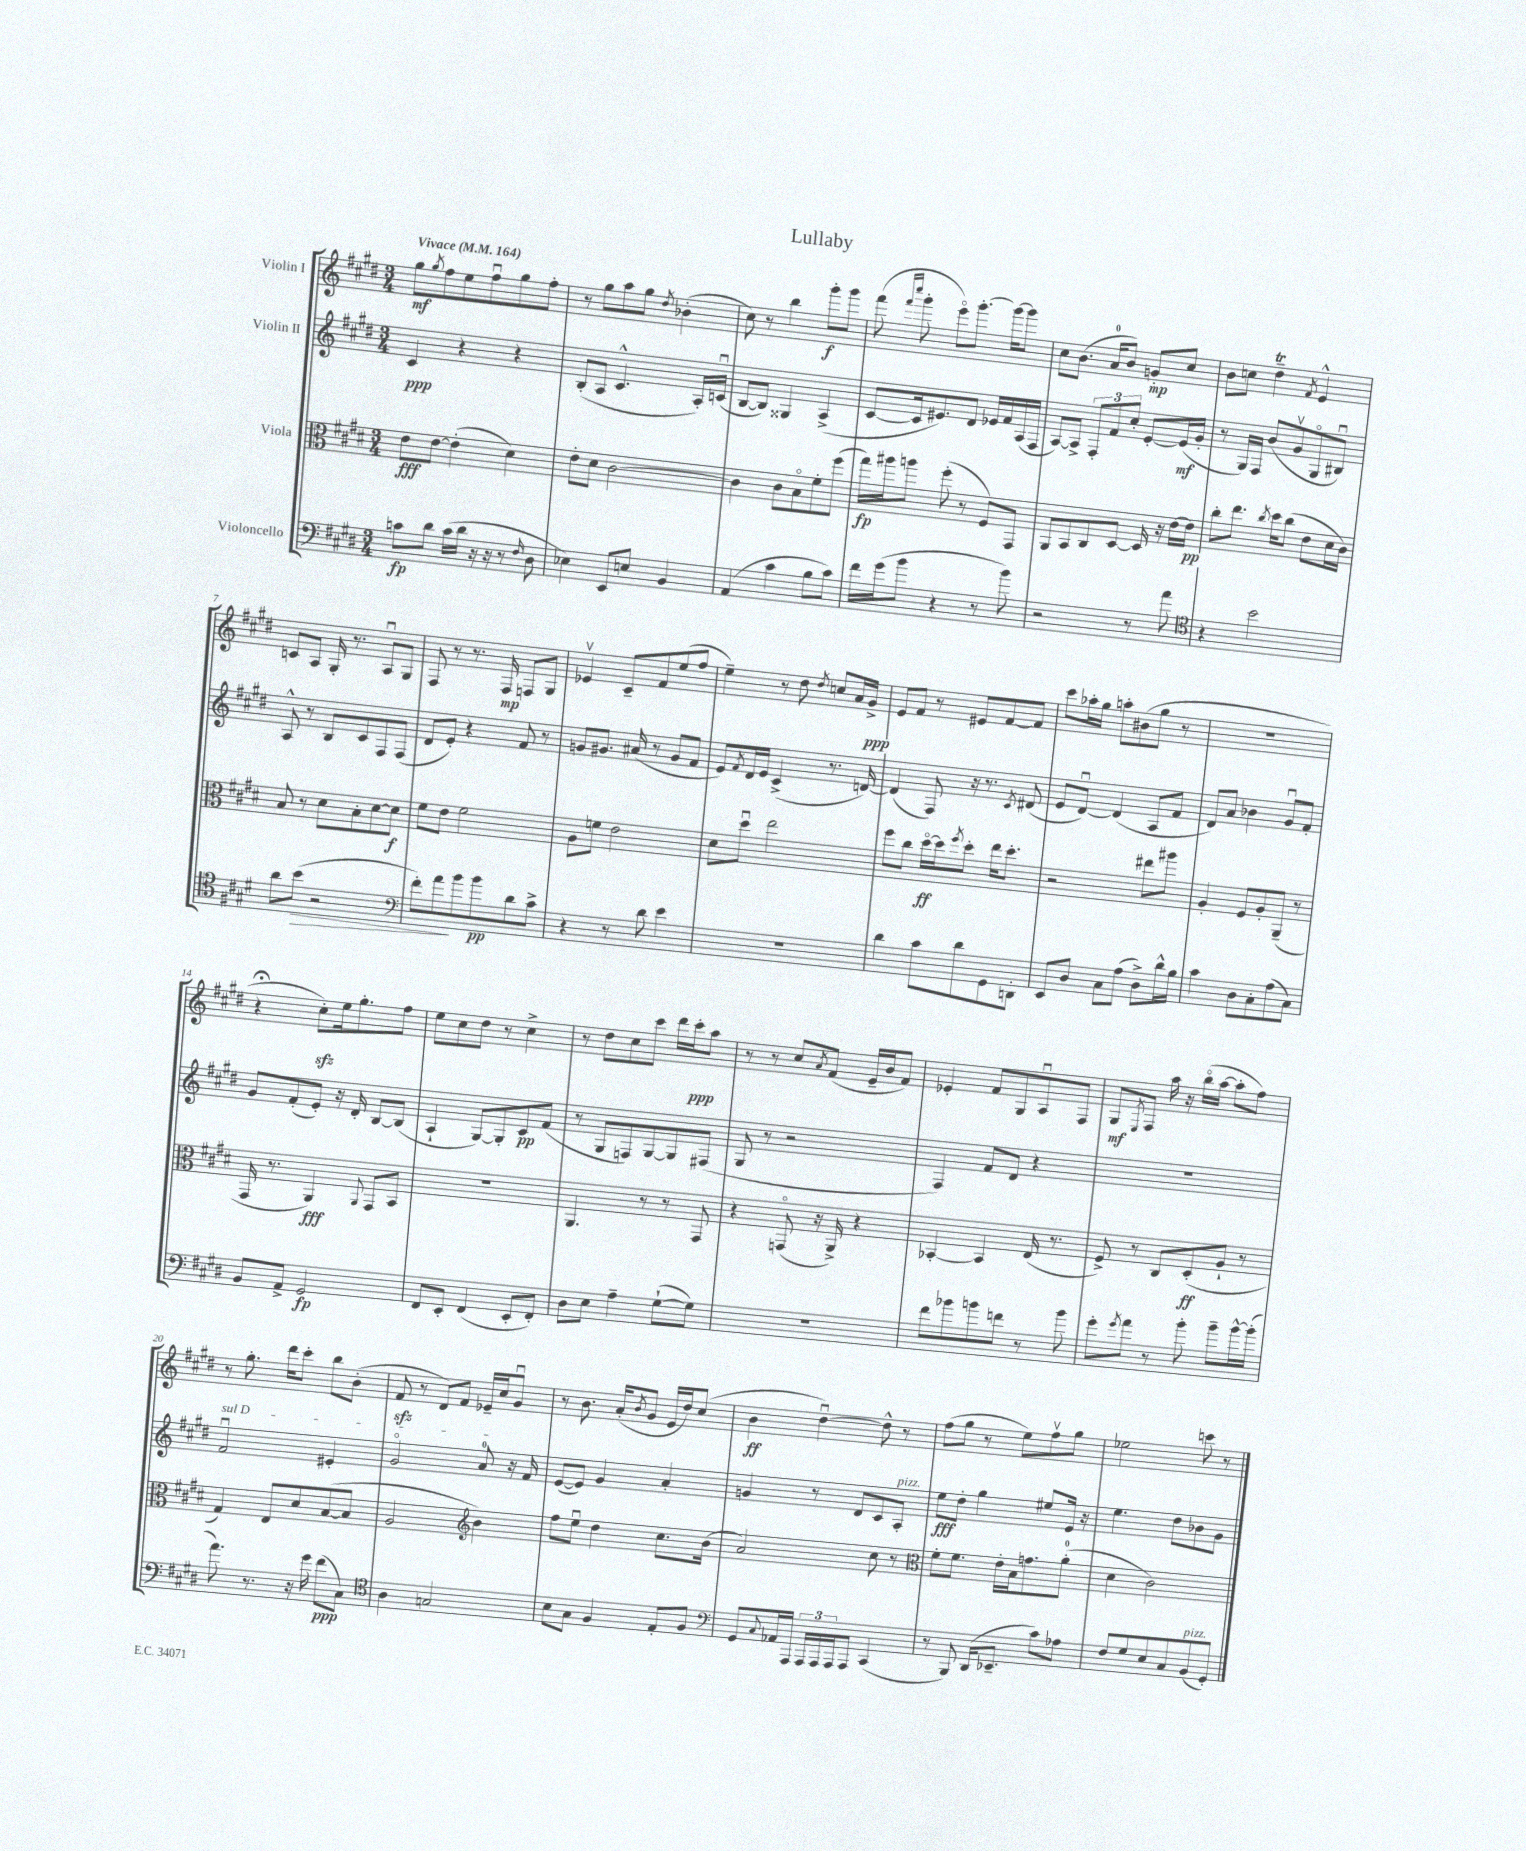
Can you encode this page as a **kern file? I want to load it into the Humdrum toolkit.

**kern	**dynam	**kern	**dynam	**kern	**dynam	**kern	**dynam
*part4	*part4	*part3	*part3	*part2	*part2	*part1	*part1
*staff4	*staff4	*staff3	*staff3	*staff2	*staff2	*staff1	*staff1
*I"Violoncello	*	*I"Viola	*	*I"Violin II	*	*I"Violin I	*
*clefF4	*	*clefC3	*	*clefG2	*	*clefG2	*
*k[f#c#g#d#]	*	*k[f#c#g#d#]	*	*k[f#c#g#d#]	*	*k[f#c#g#d#]	*
*M3/4	*	*M3/4	*	*M3/4	*	*M3/4	*
*MM164	*	*MM164	*	*MM164	*	*MM164	*
=1	=1	=1	=1	=1	=1	=1	=1
!	!	!	!	!	!	!LO:TX:a:B:t=Vivace	!
8cn\L	fp	8e\L	fff	4c#/	ppp	8gg#\L	mf
.	.	.	.	.	.	8qgg#/	.
8d#\J	.	[8e\J	.	.	.	8ff#\	.
(16c\LL	.	(4e'\]	.	4r	.	8ee\	.
16d#\JJ	.	.	.	.	.	.	.
16r	.	.	.	.	.	8ff#u\	.
16r	.	.	.	.	.	.	.
8r	.	4d#\)	.	4r	.	8gg#\	.
16qqF#/	.	.	.	.	.	.	.
8D#\	.	.	.	.	.	8ff#'\J	.
=2	=2	=2	=2	=2	=2	=2	=2
4E-X\)	.	8e'\L	.	(8B'/L	.	8r	.
.	.	8d#\J	.	8A/J	.	8gg#\L	.
8EE/L	.	[2c#\	.	4.c#^^/	.	8aa\	.
8En/J	.	.	.	.	.	8gg#\J	.
.	.	.	.	.	.	8qdd#/	.
4BB/	.	.	.	.	.	(4b-X'\	.
.	.	.	.	16A'/LL)	.	.	.
.	.	.	.	(16cnu/JJ	.	.	.
=3	=3	=3	=3	=3	=3	=3	=3
(4AA/	.	4c#\]	.	[8B/L	.	8cc#\)	.
.	.	.	.	8B/J])	.	8r	.
4c#\	.	8c#\L	.	4G##X/	.	4bb\	.
.	.	8B\	.	.	.	.	.
8B\L	.	8f#'\	.	(4A^/	.	8ggg#'\L	f
8c#\J)	.	(8ff#\J	.	.	.	8ggg#\J	.
=4	=4	=4	=4	=4	=4	=4	=4
16f#\LL	.	16gg#\LL)	fp	[8c#/L	.	(8fff#\	.
(16g#\J	.	16aa#X\J	.	.	.	.	.
.	.	.	.	.	.	16qqfff#/LL	.
.	.	.	.	.	.	16qqcccc#/JJ	.
8b\J	.	8aan\J	.	16c#/k]	.	8ggg#'\	.
.	.	.	.	8.e#X/)	.	.	.
4r	.	(8ff#'\	.	.	.	8eee\L)	.
.	.	8r	.	8d#/J	.	[8.ggg#'\J	.
8r	.	8F#/L)	.	16e-X/LL	.	.	.
.	.	.	.	16f#/	.	16ggg#\KL_	.
8b\)	.	8GG#/J	.	(16A/	.	8ggg#\J]	.
.	.	.	.	16F#/JJ	.	.	.
=5	=5	=5	=5	=5	=5	=5	=5
2r	.	8AA/L	.	[8A/L)	.	8cc#\L	.
.	.	8BB/	.	8A^/J]	.	(8.b\J	.
.	.	8C#/	.	12F#'/L	.	.	.
.	.	.	.	.	.	16a/KL	.
.	.	.	.	12f#/	.	.	.
.	.	[8D#/J	.	.	.	8b/J)	.
.	.	.	.	12cc#'/J	.	.	.
8r	.	16D#/]	.	[8e'/L	.	8gn'/L	mp
.	.	16r	.	.	.	.	.
8a\	.	[16e\LL	.	(16e/L]	mf	8cc#/J	.
.	.	16e\JJ]	pp	16g#'/JJ	.	.	.
=6	=6	=6	=6	=6	=6	=6	=6
*clefC4	*	*	*	*	*	*	*
4r	.	8cc#'\L	.	8r	.	8b\L	.
.	.	8.ee\J	.	16G#/LL)	.	8ccn\J	.
.	.	.	.	16F#/JJ	.	.	.
2b\	.	.	.	(8b/L	.	4dd#t~\	.
.	.	8qcc#/	.	.	.	.	.
.	.	16dd#\KL	.	.	.	.	.
.	.	(8cc#\J	.	8g#v/	.	.	.
.	.	.	.	.	.	8qf#/	.
.	.	8e\L	.	8G#/	.	4e^^/	.
.	.	16d#\L	.	8B#Xu/J)	.	.	.
.	.	16c#\JJ)	.	.	.	.	.
!!LO:LB:g=z
=7	=7	=7	=7	=7	=7	=7	=7
8a\L	.	8B/	.	8A^^/	.	8cn/L	.
!	!LO:HP:b	!	!	!	!	!	!
(8b\J	>	8r	.	8r	.	8A/J	.
2r	.	8d#\L	.	8B/L	.	16G#'/	.
.	.	.	.	.	.	8.r	.
.	.	8B'\	.	8c#/	.	.	.
.	.	[8d#\	.	8F#/	.	8Au/L	.
.	.	8d#\J]	f	(8F#/J	.	8G#/J	.
=8	=8	=8	=8	=8	=8	=8	=8
*clefF4	*	*	*	*	*	*	*
8f#'\L)	.	8f#\L	.	8d#/L	.	8F#/	.
8a\	.	8e\J	.	8e'/J)	.	8r	.
8b\	]	2f#\	.	4r	.	8.r	.
8b\	pp	.	.	.	.	.	.
.	.	.	.	.	.	16F#/	mp
8d#\	.	.	.	8f#/	.	8Fn/L	.
8c#^\J	.	.	.	8r	.	8G#/J	.
=9	=9	=9	=9	=9	=9	=9	=9
4r	.	8A\L	.	8gn/L	.	4e-Xv/	.
.	.	8fn\J	.	8.g#X/J	.	.	.
8r	.	2e\	.	.	.	8c#~/L	.
.	.	.	.	(16a#X/	.	.	.
8d#\	.	.	.	8r	.	8f#/	.
4e\	.	.	.	8g#/L	.	(8ee/	.
.	.	.	.	8f#/J	.	8ff#/J	.
=10	=10	=10	=10	=10	=10	=10	=10
2.r	.	8d#\L	.	8e/L)	.	4ee~\)	.
.	.	.	.	8qf#/	.	.	.
.	.	8dd#u\J	.	16d#/L	.	.	.
.	.	.	.	16e/JJ	.	.	.
.	.	2ee\	.	(4c#^/	.	8r	.
.	.	.	.	.	.	8dd#\	.
.	.	.	.	.	.	8qdd#/	.
.	.	.	.	8.r	.	8ccn/L	.
.	.	.	.	.	.	16a/L	.
.	.	.	.	[16dn/)	.	16g#^/JJ	ppp
=11	=11	=11	=11	=11	=11	=11	=11
4d#\	.	8ff#\L	.	(4d/]	.	8e/L	.
.	.	8cc#\J	.	.	.	8f#/J	.
8c#\L	.	[16dd#\LL	ff	8F#/)	.	8r	.
.	.	16dd#\J]	.	.	.	.	.
.	.	8qff#/	.	.	.	.	.
8d#\	.	8dd#'\J	.	16r	.	8e#X/L	.
.	.	.	.	8.r	.	.	.
8GG#\	.	16ee\KL	.	.	.	[8f#/	.
.	.	8.dd#'\J	.	.	.	.	.
.	.	.	.	8qc#/	.	.	.
8DDn'\J	.	.	.	(8d#X/	.	8f#/J]	.
=12	=12	=12	=12	=12	=12	=12	=12
8EE/L	.	2r	.	8e/L	.	8ccc#\L	.
8D#/J	.	.	.	[8d#u/J)	.	16aa-X'\L	.
.	.	.	.	.	.	16gg#\JJ	.
8C#\L	.	.	.	(4d#/]	.	8aan'\L	.
(8A\J	.	.	.	.	.	(8b#X\	.
8D#^\L)	.	8ee#X\L	.	8A/L	.	8gg#\J	.
16d#^^\L	.	8aa#X\J	.	8f#/J	.	8r	.
16B\JJ	.	.	.	.	.	.	.
=13	=13	=13	=13	=13	=13	=13	=13
4c#\	.	4A'/	.	8d#/L)	.	2.r	.
.	.	.	.	8a/J	.	.	.
8D#\L	.	8F#/L	.	4b-X\	.	.	.
8C#'\	.	8A'/	.	.	.	.	.
(8A\	.	(8AA~/J	.	8g#u/L	.	.	.
8C#\J)	.	8r	.	8f#'/J	.	.	.
!!LO:LB:g=z
=14	=14	=14	=14	=14	=14	=14	=14
8BB/L	.	16GG#/	.	8g#/L	.	4r;<	.
.	.	8.r	.	.	.	.	.
8AA^/J	.	.	.	(8f#'/	.	.	.
2GG#/	fp	4AA/)	fff	8e'/J)	.	8cc#zz'\L)	.
.	.	.	.	16r	.	16ee\k	.
.	.	.	.	16d#'/	.	8.gg#'\	.
.	.	8qqAA/	.	.	.	.	.
.	.	8GG#/L	.	[8B/L	.	.	.
.	.	8BB/J	.	(8B/J]	.	8ff#\J	.
=15	=15	=15	=15	=15	=15	=15	=15
8FF#/L	.	2.r	.	4A`/	.	8ee\L	.
8EE'/J	.	.	.	.	.	8cc#\	.
(4FF#/	.	.	.	[8G#/L)	.	8dd#\J	.
.	.	.	.	8G#'/]	.	8r	.
8EE'/L	.	.	.	8c#/	pp	4cc#^\	.
8FF#'/J)	.	.	.	(8f#/J	.	.	.
=16	=16	=16	=16	=16	=16	=16	=16
8D#\L	.	4.AA/	.	8r	.	8r	.
8E\J	.	.	.	8G#/L	.	8dd#\L	.
4A~\	.	.	.	8Fn/)	.	8cc#\	.
.	.	8r	.	[8G#/	.	8ccc#\J	.
([8G#`\L	.	8r	.	8G#/]	.	16ddd#\LL	.
.	.	.	.	.	.	16ccc#'\J	ppp
8G#\J])	.	8GG#/	.	(8F#X/J	.	8aa\J	.
=17	=17	=17	=17	=17	=17	=17	=17
2.r	.	4r	.	8G#/	.	8r	.
.	.	.	.	8r	.	8r	.
.	.	(8GGn/	.	2r	.	8cc#/L	.
.	.	.	.	.	.	8qa/	.
.	.	16r	.	.	.	(8f#/J	.
.	.	16AA^/)	.	.	.	.	.
.	.	4r	.	.	.	16e~/LL	.
.	.	.	.	.	.	16b/J	.
.	.	.	.	.	.	8f#/J)	.
=18	=18	=18	=18	=18	=18	=18	=18
8f#\L	.	[4BB-X'/	.	4F#/)	.	4e-X'/	.
8b-X\	.	.	.	.	.	.	.
8bn\	.	4BB-/]	.	8f#/L	.	8f#/L	.
8fn\J	.	.	.	8d#/J	.	8G#/	.
8r	.	(16E/	.	4r	.	8Au/	.
.	.	8.r	.	.	.	.	.
8b\	.	.	.	.	.	8F#/J	.
=19	=19	=19	=19	=19	=19	=19	=19
8g#'\L	.	8F#^/)	.	2.r	.	8G#/L	mf
8qg#/	.	.	.	.	.	8qE/	.
8a\J	.	8r	.	.	.	8F#/J	.
8r	.	8C#/L	.	.	.	16aa\	.
.	.	.	.	.	.	16r	.
8b'\	.	(8D#'/	ff	.	.	(16bb\LL	.
.	.	.	.	.	.	[16aa\JJ	.
8b~\L	.	8A`/J	.	.	.	8aa'\L]	.
[16b^^\L	.	8r	.	.	.	8ff#\J)	.
(16b'\JJ]	.	.	.	.	.	.	.
!!LO:LB:g=z
=20	=20	=20	=20	=20	=20	=20	=20
!	!	!	!	!LO:TX:a:i:t=sul D	!	!	!
8.a\)	.	4G#/)	.	2f#u/	.	8r	.
.	.	.	.	.	.	8.gg#'\	.
8.r	.	.	.	.	.	.	.
.	.	8E/L	.	.	.	.	.
.	.	.	.	.	.	16ddd#\KL	.
16r	.	8d#/	.	.	.	8ccc#'\J	.
16g#\	.	.	.	.	.	.	.
(8f#\L	ppp	([8B/	.	4e#X'/	.	8bb\L	.
8C#\J)	.	8B/J]	.	.	.	(8b'\J	.
=21	=21	=21	=21	=21	=21	=21	=21
*clefC4	*	*	*	*	*	*	*
4A\	.	2A/	.	2g#/	.	8f#zz/	.
.	.	.	.	.	.	8r	.
2Gn/	.	.	.	.	.	8d#/L)	.
.	.	.	.	.	.	8f#/J	.
*	*	*clefG2	*	*	*	*	*
.	.	4b\)	.	8a/	.	16e-X~/LL	.
.	.	.	.	.	.	16cc#/J	.
.	.	.	.	16r	.	8g#u/J	.
.	.	.	.	16f#/	.	.	.
=22	=22	=22	=22	=22	=22	=22	=22
8B\L	.	8ff#\L	.	([8e/L	.	8r	.
8G#\J	.	8eeu\J	.	8e/J])	.	8.b\	.
4F#/	.	4dd#\	.	4g#/	.	.	.
.	.	.	.	.	.	(16a'/KL	.
.	.	.	.	.	.	8qb/	.
.	.	.	.	.	.	8g#/J	.
8E'/L	.	8.cc#\L	.	4a'/	.	16e/LL	.
.	.	.	.	.	.	16dd#/J)	.
8F#/J	.	.	.	.	.	(8cc#/J	.
.	.	(16b\Jk	.	.	.	.	.
=23	=23	=23	=23	=23	=23	=23	=23
*clefF4	*	*	*	*	*	*	*
8GG#/L	.	2a/)	.	4gn/	.	4b\	ff
8qqC#/	.	.	.	.	.	.	.
16AA-X/L	.	.	.	.	.	.	.
16AAA/JJ	.	.	.	.	.	.	.
24AAA/LL	.	.	.	8r	.	[4dd#u\)	.
24AAA/	.	.	.	.	.	.	.
24AAA/J	.	.	.	.	.	.	.
8AAA/J	.	.	.	8d#/L	.	.	.
(4CC#/	.	8cc#\	.	8c#/	.	8dd#^^\]	.
!	!	!	!	!LO:TX:a:i:t=pizz.	!	!	!
.	.	8r	.	8A'/J	.	8r	.
=24	=24	=24	=24	=24	=24	=24	=24
*	*	*clefC3	*	*	*	*	*
8r	.	8f#'\L	.	8ee\L	fff	(8ff#\L	.
8BBB/)	.	8.f#\J	.	8dd#'\J	.	8gg#\J	.
(16DD#/KL	.	.	.	4gg#\	.	8r	.
8.EE-X~/J	.	16e'\LL	.	.	.	.	.
.	.	16B\J	.	.	.	8ee\L)	.
.	.	8.gn\	.	.	.	.	.
8c#\L)	.	.	.	8ee#X/L	.	8ff#v\	.
8A-X\J	.	(8a'\J	.	16e/Jk	.	8gg#\J	.
.	.	.	.	16r	.	.	.
=25	=25	=25	=25	=25	=25	=25	=25
8F#/L	.	4d#\	.	4.ee\	.	2ee-X\	.
8G#/	.	.	.	.	.	.	.
8E/	.	2c#\)	.	.	.	.	.
8C#/	.	.	.	8dd#\L	.	.	.
!LO:TX:a:i:t=pizz.	!	!	!	!	!	!	!
(8BB/	.	.	.	8b-X\	.	8cccn\	.
8GG#'/J)	.	.	.	8g#\J	.	8r	.
==	==	==	==	==	==	==	==
*-	*-	*-	*-	*-	*-	*-	*-
